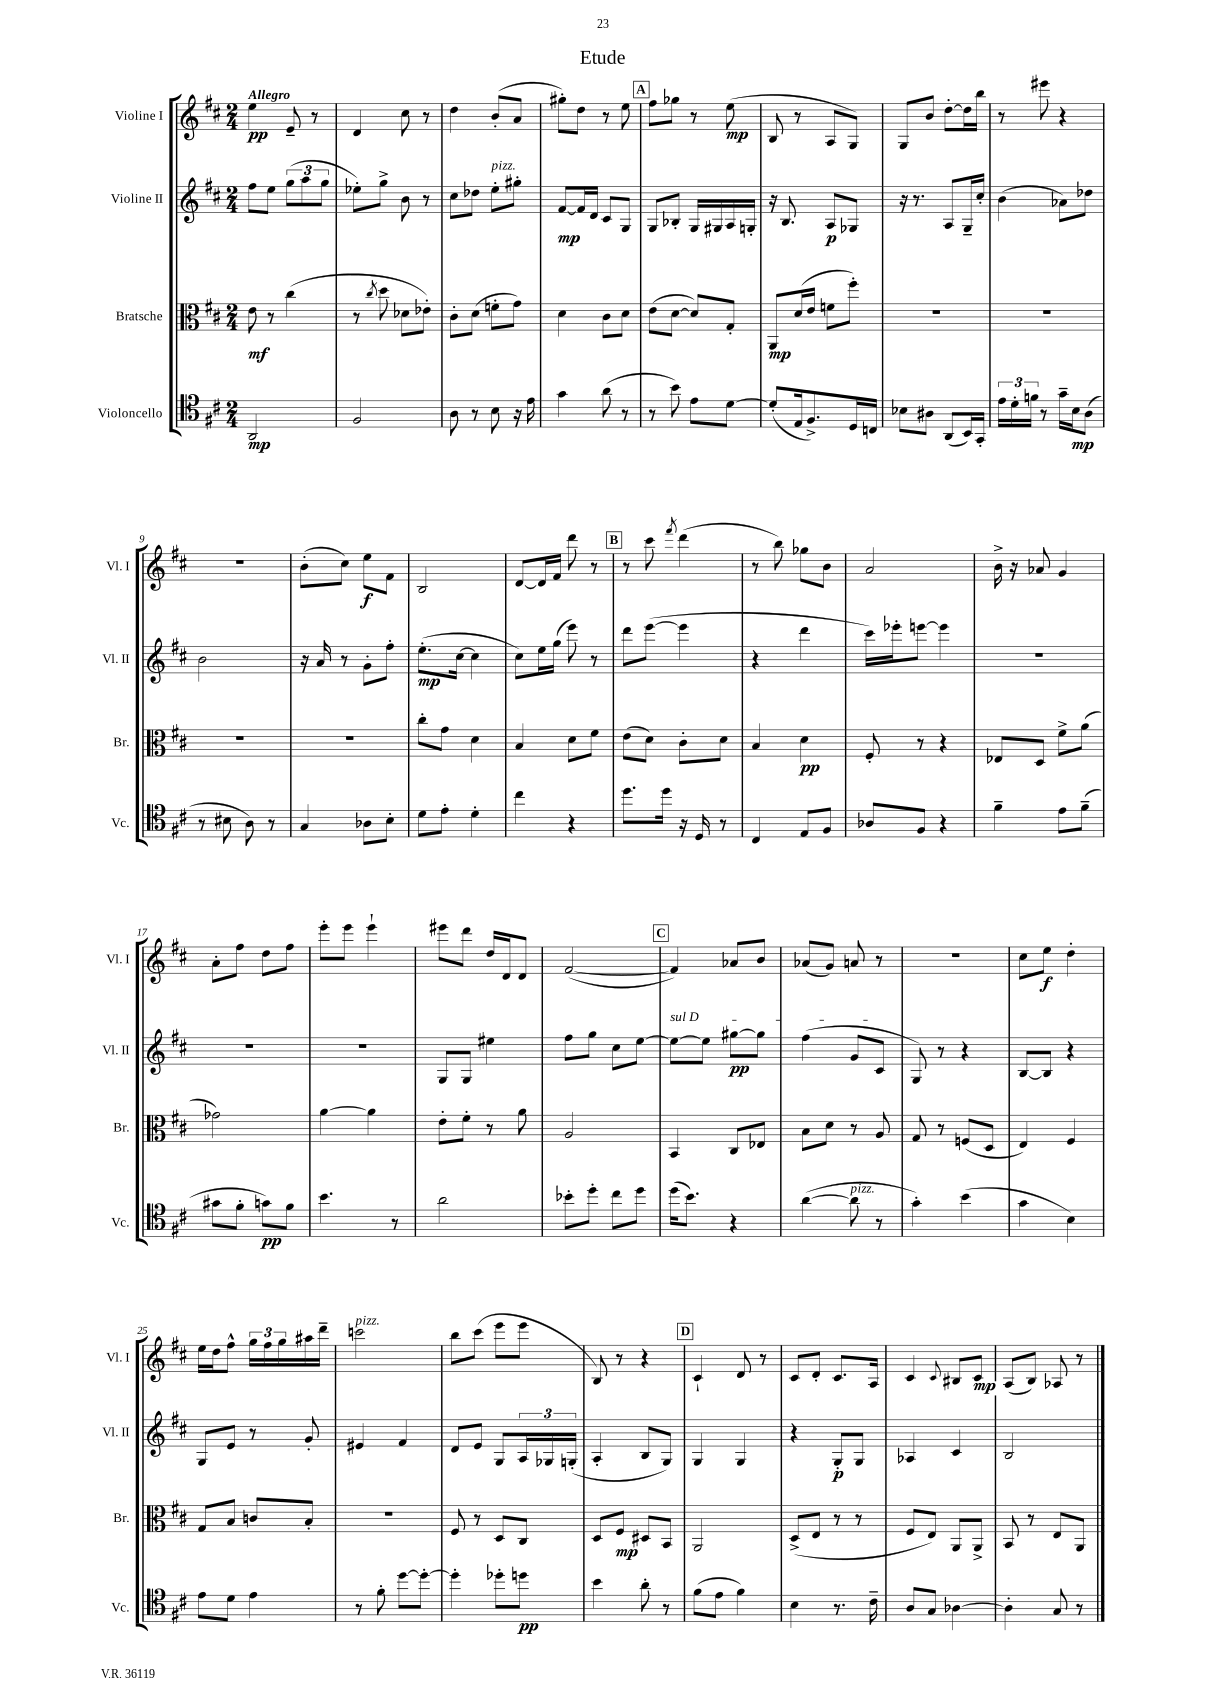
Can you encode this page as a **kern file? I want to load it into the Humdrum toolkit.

**kern	**kern	**kern	**kern
*staff4	*staff3	*staff2	*staff1
*clefC4	*clefC3	*clefG2	*clefG2
*k[f#c#]	*k[f#c#]	*k[f#c#]	*k[f#c#]
*M2/4	*M2/4	*M2/4	*M2/4
2AA	8e	8ff#	4ee
.	8r	8ee	.
.	(4cc#	(12gg	8e~
.	.	12aa	.
.	.	.	8r
.	.	12gg	.
=	=	=	=
2F#	8r	8ee-')	4d
.	8qcc#	.	.
.	8dd	8gg^	.
.	8d-	8b	8cc#
.	8e-')	8r	8r
=	=	=	=
8A	8c#'	8cc#	4dd
8r	(8d	8dd-	.
8B	8f'	8ee'	(8b'
16r	8g)	8gg#'	8a
16e	.	.	.
=	=	=	=
4g	4d	[8f#	8gg#')
.	.	16f#]	8dd
.	.	16d	.
(8a	8c#	8c#	8r
8r	8d	8G	8ee
=	=	=	=
8r	(8e	8G	8ff#
8b)	[8d	8B-'	8gg-
8e	8d])	16G	8r
.	.	16G#	.
[8d	8G'	16A	(8ee
.	.	16G'	.
=	=	=	=
(8d']	8AA	16r	8B
.	.	8.B	.
16E	(16d	.	8r
8.F#^)	16e	.	.
.	8f	8A	8A
16D	8ff#')	8G-	8G)
16C	.	.	.
=	=	=	=
8B-	2r	16r	8G
.	.	8.r	.
8A#	.	.	8b
(8AA	.	8A	[8dd'
16BB)	.	16G~	16dd]
16GG'	.	16cc#'	16bb
=	=	=	=
24e	2r	(4b	8r
24d'	.	.	.
24f	.	.	.
8r	.	.	8eee#
16g~	.	8a-)	4r
16B	.	.	.
(8A	.	8dd-	.
=	=	=	=
8r	2r	2b	2r
8B#	.	.	.
8A)	.	.	.
8r	.	.	.
=	=	=	=
4G	2r	16r	(8b'
.	.	16a	.
.	.	8r	8cc#)
8A-	.	8g'	8ee
8B'	.	8ff#'	8f#
=	=	=	=
8d	8cc#'	(8.ee'	2B
8e'	8g	.	.
.	.	[16cc#	.
4d'	4d	4cc#]	.
=	=	=	=
4cc#	4B	8cc#)	[8d
.	.	16ee	16d]
.	.	(16gg	16f#
4r	8d	8eee)	8ddd
.	8f#	8r	8r
=	=	=	=
8.dd	(8e	8ddd	8r
.	8d)	([8eee	8ccc#
16dd	.	.	.
.	.	.	8qfff#
16r	8c#'	4eee]	(4ddd
16D	.	.	.
8r	8d	.	.
=	=	=	=
4C#	4B	4r	8r
.	.	.	8bb)
8E	4d	4ddd	8gg-
8F#	.	.	8b
=	=	=	=
8A-	8F#'	16ccc#)	2a
.	.	16eee-'	.
8F#	8r	[8eee	.
4r	4r	4eee]	.
=	=	=	=
4f#~	8E-	2r	16b^
.	.	.	16r
.	8D	.	8a-
8e	8f#^	.	4g
(8f#~	(8a	.	.
=	=	=	=
8g#	2g-)	2r	8a'
8f#'	.	.	8ff#
8g)	.	.	8dd
8f#	.	.	8ff#
=	=	=	=
4.b	[4a	2r	8eee'
.	.	.	8eee
.	4a]	.	4eee`
8r	.	.	.
=	=	=	=
2a	8e'	8G	8eee#
.	8f#'	8G	8ddd
.	8r	4ee#	16dd
.	.	.	16d
.	8a	.	8d
=	=	=	=
8b-'	2A	8ff#	([2f#
8dd'	.	8gg	.
8cc#	.	8cc#	.
8dd	.	[8ee	.
=	=	=	=
(16dd	4BB	8ee_	4f#])
8.b)	.	.	.
.	.	8ee]	.
4r	8C#	[8gg#	8a-
.	8E-	8gg#]	8b
=	=	=	=
([4a	8B	(4ff#	(8a-
.	8d	.	8g)
8a]	8r	8g	8a
8r	8A	8c#	8r
=	=	=	=
4g')	8G	8G)	2r
.	8r	8r	.
(4b	(8F	4r	.
.	8D	.	.
=	=	=	=
4g	4E)	[8B	8cc#
.	.	8B]	8ee
4B)	4F#	4r	4dd'
=	=	=	=
8e	8G	8G	16ee
.	.	.	16dd
8d	8B	8e	8ff#^^
4e	8c	8r	24gg
.	.	.	24ff#
.	.	.	24gg
.	8B'	8g'	16aa#
.	.	.	16ddd~
=	=	=	=
8r	2r	4e#	2ccc
8f#'	.	.	.
[8dd	.	4f#	.
8dd'_	.	.	.
=	=	=	=
4dd']	8F#	8d	8bb
.	8r	8e	(8ccc#
8dd-'	8D	8G	8eee
8dd	8C#	24A	8eee
.	.	24G-	.
.	.	(24G'	.
=	=	=	=
4b	8D	4A'	8B)
.	8F#	.	8r
8a'	8D#	8B	4r
8r	8BB	8G)	.
=	=	=	=
(8f#	2AA	4G	4c#`
8e	.	.	.
4f#)	.	4G	8d
.	.	.	8r
=	=	=	=
4B	(8D^	4r	8c#
.	8E	.	8d'
8.r	8r	8G'	8.c#
.	8r	8G	.
16c#~	.	.	16A
=	=	=	=
8A	8F#	4A-	4c#
8G	8E)	.	.
.	.	.	8qqc#
[4A-	8AA	4c#	8B#
.	8AA^	.	8c#
=	=	=	=
4A-']	8BB	2B	(8A
.	8r	.	8B)
8G	8E	.	8A-
8r	8AA	.	8r
==	==	==	==
*-	*-	*-	*-
